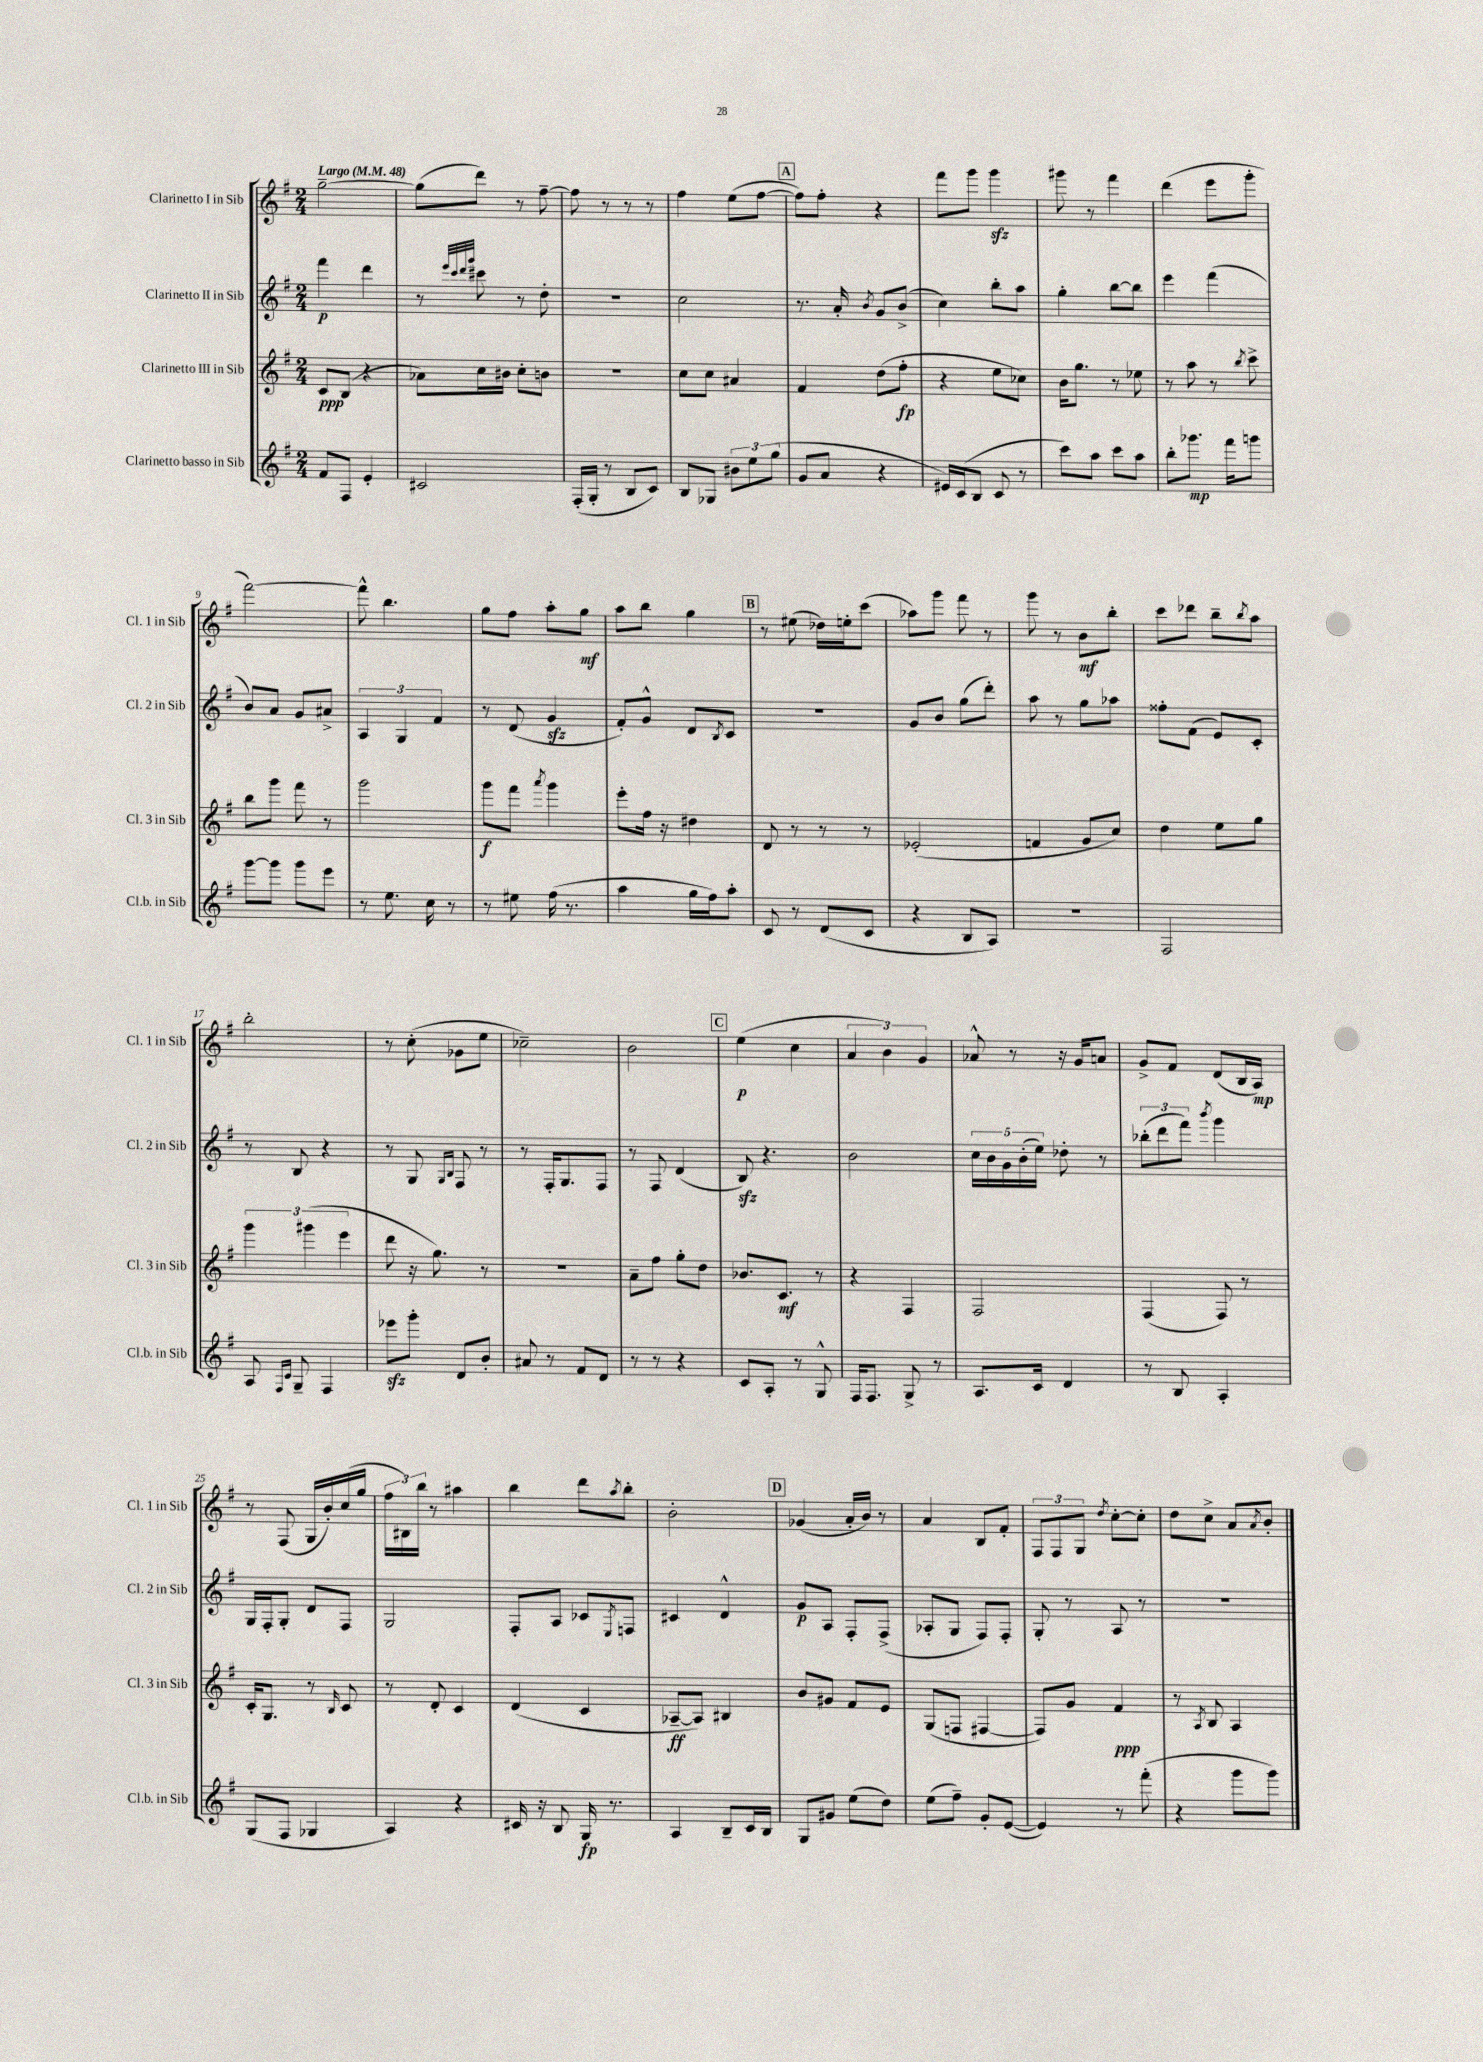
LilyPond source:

<<
\new StaffGroup <<
\new Staff = "s0" \with { instrumentName = "Clarinetto I in Sib" shortInstrumentName = "Cl. 1 in Sib" } {
    \clef treble \key g \major \numericTimeSignature \time 2/4 \tempo "Largo" 4 = 48
    g''2~-- |
    g''8( d'''8) r8 fis''8~-- |
    fis''8 r8 r8 r8 |
    fis''4 e''8( fis''8~ |
    \mark \markup { \box "A" } fis''8) fis''8-. r4 |
    fis'''8 g'''8 g'''4\sfz |
    gis'''8 r8 fis'''4 |
    d'''4( e'''8 g'''8-. |
    fis'''2~) |
    fis'''8-^ b''4. |
    g''8 fis''8 a''8-. g''8\mf |
    a''8 b''8 g''4 |
    \mark \markup { \box "B" } r8 eis''8( des''16) e''16-. c'''8( |
    aes''8) g'''8 fis'''8 r8 |
    g'''8 r8 b'8\mf b''8-. |
    c'''8 des'''8 b''8-- \acciaccatura { b''8 } a''8 |
    b''2-. |
    r8 c''8-.( ges'8 e''8 |
    ces''2--) |
    b'2 |
    \mark \markup { \box "C" } e''4\p( c''4 |
    \tuplet 3/2 { a'4 b'4) g'4 } |
    aes'8-^ r8 r16 g'16 a'8 |
    g'8-> fis'8 d'8( b16 a16\mp) |
    r8 fis8( g16 b'16-.) c''16( g''16 |
    \tuplet 3/2 { fis''16 bis16) b''16 } r8 ais''4 |
    b''4 d'''8 \acciaccatura { a''8 } b''8-. |
    b'2-. |
    \mark \markup { \box "D" } ges'4( a'16-. b'16) r8 |
    a'4 b8 fis'8-. |
    \tuplet 3/2 { fis8 fis8 g8 } \acciaccatura { d''8 } c''8~-. c''8-. |
    d''8 c''8-> a'8 \acciaccatura { a'8 } b'8-. \bar "|." |
}
\new Staff = "s1" \with { instrumentName = "Clarinetto II in Sib" shortInstrumentName = "Cl. 2 in Sib" } {
    \clef treble \key g \major \numericTimeSignature \time 2/4
    fis'''4\p d'''4 |
    r8 \grace { e'''32 c'''32 d'''32 g'''32 } cis'''8 r8 d''8-. |
    R2 |
    c''2 |
    \mark \markup { \box "A" } r8. a'16-. \acciaccatura { b'8 } g'8 b'8->( |
    c''4) b''8-. a''8 |
    g''4-. b''8~ b''8 |
    e'''4 fis'''4( |
    b'8) a'8 g'8 ais'8-> |
    \tuplet 3/2 { a4 g4 fis'4 } |
    r8 d'8( g'4\sfz |
    fis'8-.) g'8-^ d'8 \acciaccatura { b8 } c'8 |
    \mark \markup { \box "B" } r2 |
    g'8 b'8 g''8( d'''8-.) |
    a''8 r8 g''8 aes''8 |
    fisis''8-. fis'8( e'8) c'8-. |
    r8 b8 r4 |
    r8 g8 \grace { g16 b16 } fis8 r8 |
    r8 fis16-. g8. fis8 |
    r8 fis8 d'4( |
    \mark \markup { \box "C" } b8\sfz) r4. |
    b'2 |
    \tuplet 5/4 { c''16 b'16 g'16 b'16-.( e''16) } des''8-. r8 |
    \tuplet 3/2 { bes''8-.( d'''8 fis'''8) } \acciaccatura { b'''8 } g'''4 |
    g16 fis16-. g8-. d'8 fis8 |
    g2 |
    fis8-. a8 ces'8 \acciaccatura { e8 } f8 |
    cis'4 d'4-^ |
    \mark \markup { \box "D" } g'8\p a8 fis8-. fis8->( |
    aes8-. g8 fis8) fis8-. |
    g8-. r8 a8 r8 |
    r2 \bar "|." |
}
\new Staff = "s2" \with { instrumentName = "Clarinetto III in Sib" shortInstrumentName = "Cl. 3 in Sib" } {
    \clef treble \key g \major \numericTimeSignature \time 2/4
    c'8\ppp b8( r4 |
    aes'8) c''16 bis'16 c''8-. b'8 |
    R2 |
    c''8 c''8 ais'4 |
    \mark \markup { \box "A" } fis'4 d''8( fis''8-.\fp |
    r4 e''8 ces''8) |
    b'16 g''8. r8 ees''8 |
    r8 a''8 r8 \acciaccatura { b''8 } c'''8-> |
    b''8 g'''8 fis'''8 r8 |
    g'''2 |
    g'''8\f fis'''8 \acciaccatura { a'''8 } g'''4 |
    e'''8-. fis''16 r16 dis''4 |
    \mark \markup { \box "B" } d'8 r8 r8 r8 |
    ees'2-.( |
    f'4 g'8 c''8) |
    d''4 e''8 g''8 |
    \tuplet 3/2 { g'''4 gis'''4( e'''4 } |
    d'''8 r16 g''8.) r8 |
    r2 |
    a'8-- fis''8 g''8-. d''8 |
    \mark \markup { \box "C" } bes'8. c'8.\mf r8 |
    r4 fis4 |
    fis2 |
    fis4( fis8) r8 |
    c'16-. g8. r8 \grace { b16 } c'8 |
    r8 d'8-. c'4 |
    d'4( c'4 |
    aes8~--\ff aes8) bis4 |
    \mark \markup { \box "D" } b'8 gis'8 fis'8 e'8 |
    g8( f8 fis4~ |
    fis8) g'8 fis'4\ppp |
    r8 \acciaccatura { a8 } b8 a4 \bar "|." |
}
\new Staff = "s3" \with { instrumentName = "Clarinetto basso in Sib" shortInstrumentName = "Cl.b. in Sib" } {
    \clef treble \key g \major \numericTimeSignature \time 2/4
    fis'8 fis8 e'4-. |
    cis'2 |
    fis16-.( g16-. r8 b8 c'8) |
    b8 ges8 \tuplet 3/2 { bis'8 e''8 g''8( } |
    \mark \markup { \box "A" } g'8 a'8 r4 |
    eis'16) c'16( b8 c'8 r8 |
    c'''8) a''8 c'''8 a''8 |
    b''8-. ges'''8.\mp fis'''16 g'''8 |
    g'''8~ g'''8 g'''8 e'''8 |
    r8 e''8. c''16 r8 |
    r8 eis''8 fis''16( r8. |
    a''4 g''16 fis''16) a''8-. |
    \mark \markup { \box "B" } c'8 r8 d'8( c'8 |
    r4 b8 a8) |
    r2 |
    fis2 |
    a8 \grace { fis16 c'16 } g8-- fis4 |
    ees'''8\sfz g'''8-. d'8 b'8-. |
    ais'8 r8 fis'8 d'8 |
    r8 r8 r4 |
    \mark \markup { \box "C" } c'8 a8-. r8 g8-^ |
    fis16 fis8. g8-> r8 |
    a8. c'16 d'4 |
    r8 b8 a4-. |
    g8( fis8 ges4 |
    a4) r4 |
    cis'16 r16 b8 g16\fp r8. |
    a4 b8-- c'16 b16 |
    \mark \markup { \box "D" } g8 gis'8 e''8( d''8) |
    e''8( fis''8--) g'8-. e'8~( |
    e'4) r8 fis'''8-.( |
    r4 g'''8 g'''8) \bar "|." |
}
>>
>>
